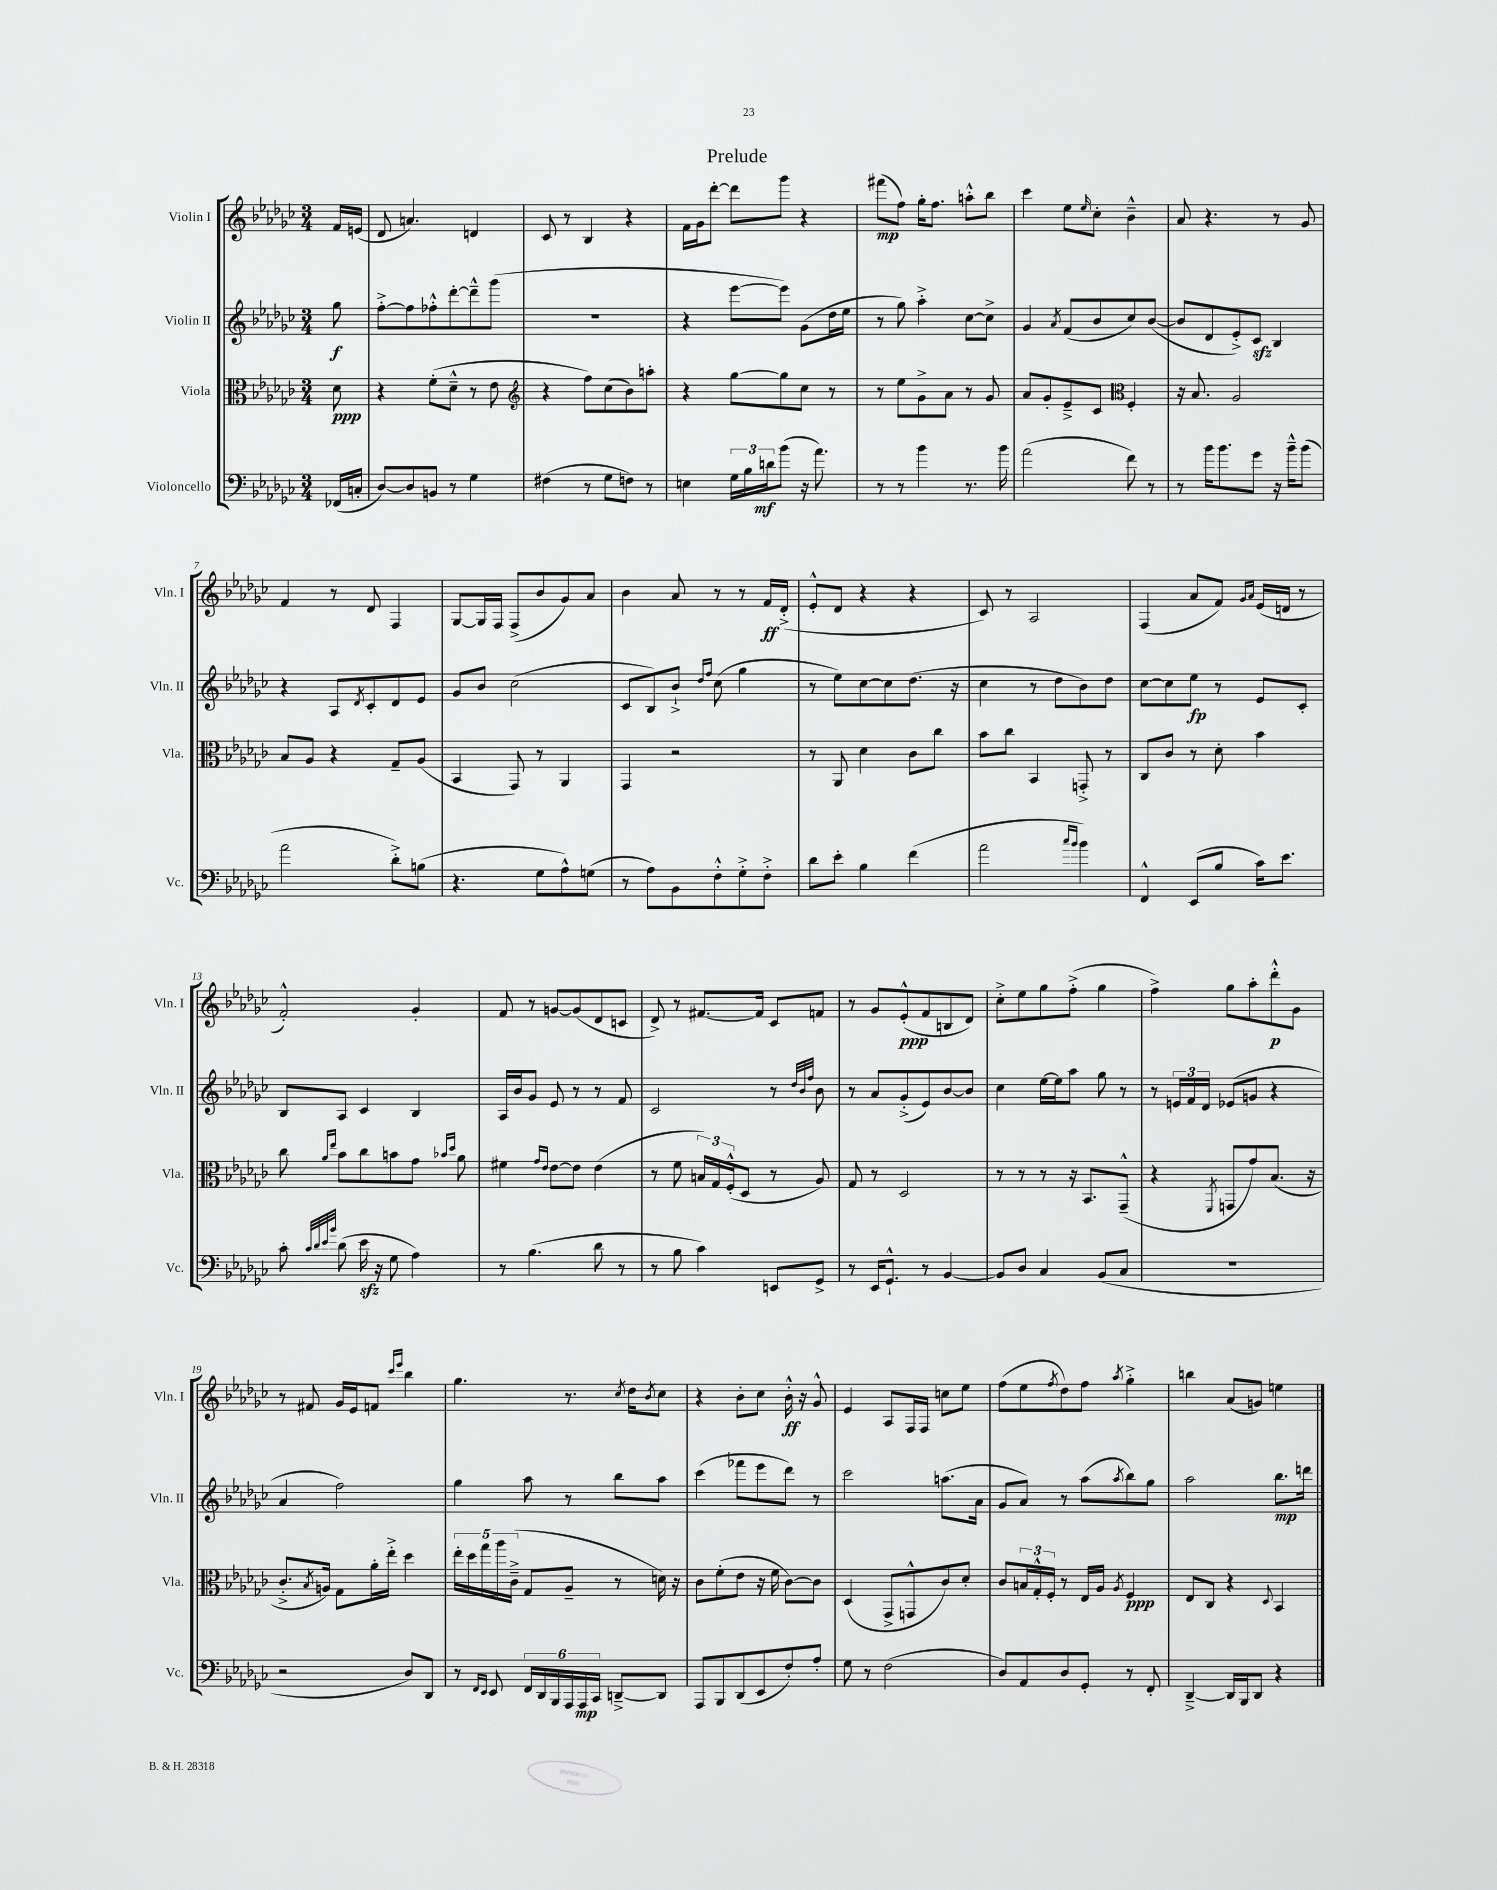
\header { title = "Prelude" }
<<
\new StaffGroup <<
\new Staff = "s0" \with { instrumentName = "Violin I" shortInstrumentName = "Vln. I" } {
    \clef treble \key ges \major \numericTimeSignature \time 3/4 \partial 8
    f'16 e'16( |
    des'8 a'4.) d'4 |
    ces'8 r8 bes4 r4 |
    f'16 ges'16 des'''8~-. des'''8 ges'''8 r4 |
    fis'''8\mp( f''8) ges''16-. f''8. a''8-.-^ bes''8 |
    ces'''4 ees''8 \grace { ees''16 } ces''8-. bes'4---^ |
    aes'8 r4. r8 ges'8 |
    f'4 r8 des'8 f4 |
    ges8~ ges16 f16 f8->( bes'8 ges'8) aes'8 |
    bes'4 aes'8 r8 r8 f'16\ff des'16-.->( |
    ees'8-.-^ des'8 r4 r4 |
    ces'8) r8 aes2 |
    f4( aes'8 f'8) \grace { ges'16 aes'16 } ees'16( d'16 r8 |
    f'2-.-^) ges'4-. |
    f'8 r8 g'8~ g'8( des'8 c'8 |
    des'8->) r8 fis'8.~ fis'16 ces'8 f'8 |
    r8 ges'8 ees'8-.-^\ppp( f'8 b8 des'8) |
    ces''8-.-> ees''8 ges''8 f''8-.->( ges''4 |
    f''4->) ges''8 aes''8-. des'''8-.-^\p ges'8 |
    r8 fis'8 ges'16 ees'16 f'8 \grace { ces'''16 ees'''16 } bes''4 |
    ges''4. r8. \acciaccatura { ces''8 } des''16 \acciaccatura { bes'8 } ces''8 |
    r4 bes'8-. ces''8 bes'16-.-^\ff r16 ges'8-^ |
    ees'4 aes8 f16 f16 c''8 ees''8 |
    f''8( ees''8 \acciaccatura { f''8 } des''8) f''8 \acciaccatura { aes''8 } ges''4-.-> |
    b''4 aes'8( g'8) e''4 \bar "|." |
}
\new Staff = "s1" \with { instrumentName = "Violin II" shortInstrumentName = "Vln. II" } {
    \clef treble \key ges \major \numericTimeSignature \time 3/4 \partial 8
    ges''8\f |
    f''8~-.-> f''8 fes''8-.-^ des'''8~-. des'''8---^ ges'''8( |
    R2. |
    r4 ees'''8~ ees'''8) ges'8( des''16 ees''16 |
    r8 ges''8) aes''4-.-> ces''8~ ces''8-> |
    ges'4 \acciaccatura { aes'8 } f'8( bes'8 ces''8) bes'8~( |
    bes'8 des'8 ees'8-.->) ces'8\sfz bes4 |
    r4 aes8 \acciaccatura { des'8 } ces'8-. des'8 ees'8 |
    ges'8 bes'8 ces''2( |
    ces'8 bes8) bes'8-!-> \grace { des''16 f''16 } ces''8( ges''4 |
    r8 ees''8) ces''8~ ces''8 des''8.( r16 |
    ces''4 r8 des''8 bes'8) des''8 |
    ces''8~ ces''8 ees''8\fp r8 ees'8 ces'8-. |
    bes8 aes8 ces'4 bes4 |
    aes16 bes'16 ges'8 ees'8 r8 r8 f'8 |
    ces'2 r8 \grace { des''32 bes'32 f''32 } bes'8 |
    r8 aes'8 ges'8-.->( ees'8) bes'8~ bes'8 |
    ces''4 ees''16~ ees''16 aes''8 ges''8 r8 |
    r8 \tuplet 3/2 { e'16 f'16 des'16 } ees'8( g'8 r4 |
    aes'4 f''2) |
    ges''4 aes''8 r8 bes''8 aes''8 |
    ces'''4( fes'''8 ees'''8 des'''8) r8 |
    ces'''2 a''8.( aes'16 |
    ges'8 aes'8) r8 aes''8( \acciaccatura { aes''8 } bes''8) ges''8 |
    aes''2 bes''8.\mp d'''16 \bar "|." |
}
\new Staff = "s2" \with { instrumentName = "Viola" shortInstrumentName = "Vla." } {
    \clef alto \key ges \major \numericTimeSignature \time 3/4 \partial 8
    des'8\ppp |
    r4 f'8-.( des'8---^ r8 ees'8 |
    \clef treble r4 f''8) ces''8( bes'8) a''8-. |
    r4 ges''8~ ges''8 ces''8 r8 |
    r8 ees''8 ges'8-> aes'8 r8 ges'8 |
    aes'8 ges'8-. ees'8---> ces'8 \clef alto f4-. |
    r16 bes8. aes2 |
    bes8 aes8 r4 ges8-- aes8( |
    bes,4 ges,8) r8 aes,4 |
    ges,4 r2 |
    r8 aes,8 des'4 ces'8 ces''8 |
    bes'8 ces''8 bes,4 g,8-.-> r8 |
    ces8 ces'8 r8 des'8-. bes'4 |
    ces''8 \grace { aes'16 ees''16 } bes'8 ces''8 b'8 ges'8 \grace { bes'16 des''16 } aes'8 |
    fis'4 \grace { ges'16 ees'16 } ees'8~ ees'8 ees'4( |
    r8 f'8 \tuplet 3/2 { b16) ges16 f16-.-^( } des8 r8 aes8) |
    ges8 r8 des2 |
    r8 r8 r8 r16 bes,8. ges,8---^( |
    r4 \acciaccatura { f,8 } g,8 ges'8) bes8.( r16 |
    ces'8.-.-> \acciaccatura { bes8 } a16) ges8 aes'16-. ees''16-.-> des''4 |
    \tuplet 5/4 { ees''16-. des''16 ges''16 aes''16 ces'16--->( } ges8 aes8-- r8 d'16) r16 |
    ces'8 f'8-.( ees'8 r16 f'16 ces'8~) ces'8 |
    des4( ges,8-> g,8-^ ces'8) des'8-. |
    ces'8 \tuplet 3/2 { b16 ges16-.-^ f16-. } r8 ees16 aes16 \acciaccatura { aes8 } f4\ppp |
    ees8 ces8 r4 \appoggiatura { des8 } bes,4 \bar "|." |
}
\new Staff = "s3" \with { instrumentName = "Violoncello" shortInstrumentName = "Vc." } {
    \clef bass \key ges \major \numericTimeSignature \time 3/4 \partial 8
    fes,16( c16-. |
    des8~) des8 b,8 r8 ges4 |
    fis4( r8 ges8 f8) r8 |
    e4 \tuplet 3/2 { ges16 bes16 d'16\mf } bes'8( r16 aes'8.) |
    r8 r8 bes'4 r8. bes'16 |
    aes'2( f'8) r8 |
    r8 bes'16 bes'8. ges'8 r16 bes'16---^ bes'8( |
    aes'2 des'8-.->) b8( |
    r4. ges8 aes8-^) g8( |
    r8 aes8) bes,8 f8-.-^ ges8-.-> f8-.-> |
    des'8 ees'8-. bes4 f'4( |
    aes'2 \grace { ces''16 bes'16 } bes'4) |
    f,4-^ ees,8( bes8 ces'16) ees'8. |
    ces'8-. \grace { ces'32 des'32 ees'32 bes'32 } des'8( ees'16\sfz r16 ges8 aes4) |
    r8 bes4.( des'8 r8 |
    r8 bes8 ces'4) e,8 ges,8-> |
    r8 ees,16 ges,8.-!-^ r8 bes,4~ |
    bes,8 des8 ces4 bes,8( ces8 |
    R2. |
    r2 des8) des,8 |
    r8 \grace { f,16 ees,16 } ees,8 \tuplet 6/4 { f,16 des,16 bes,,16 aes,,16 aes,,16\mp ces,16 } d,8~---> d,8 |
    aes,,8 bes,,8 des,8( ees,8 f8-.) aes8-. |
    ges8 r8 f2( |
    des8) aes,8 des8 ges,8-. r8 f,8-. |
    des,4~---> des,16 bes,,16 des,8 r4 \bar "|." |
}
>>
>>
